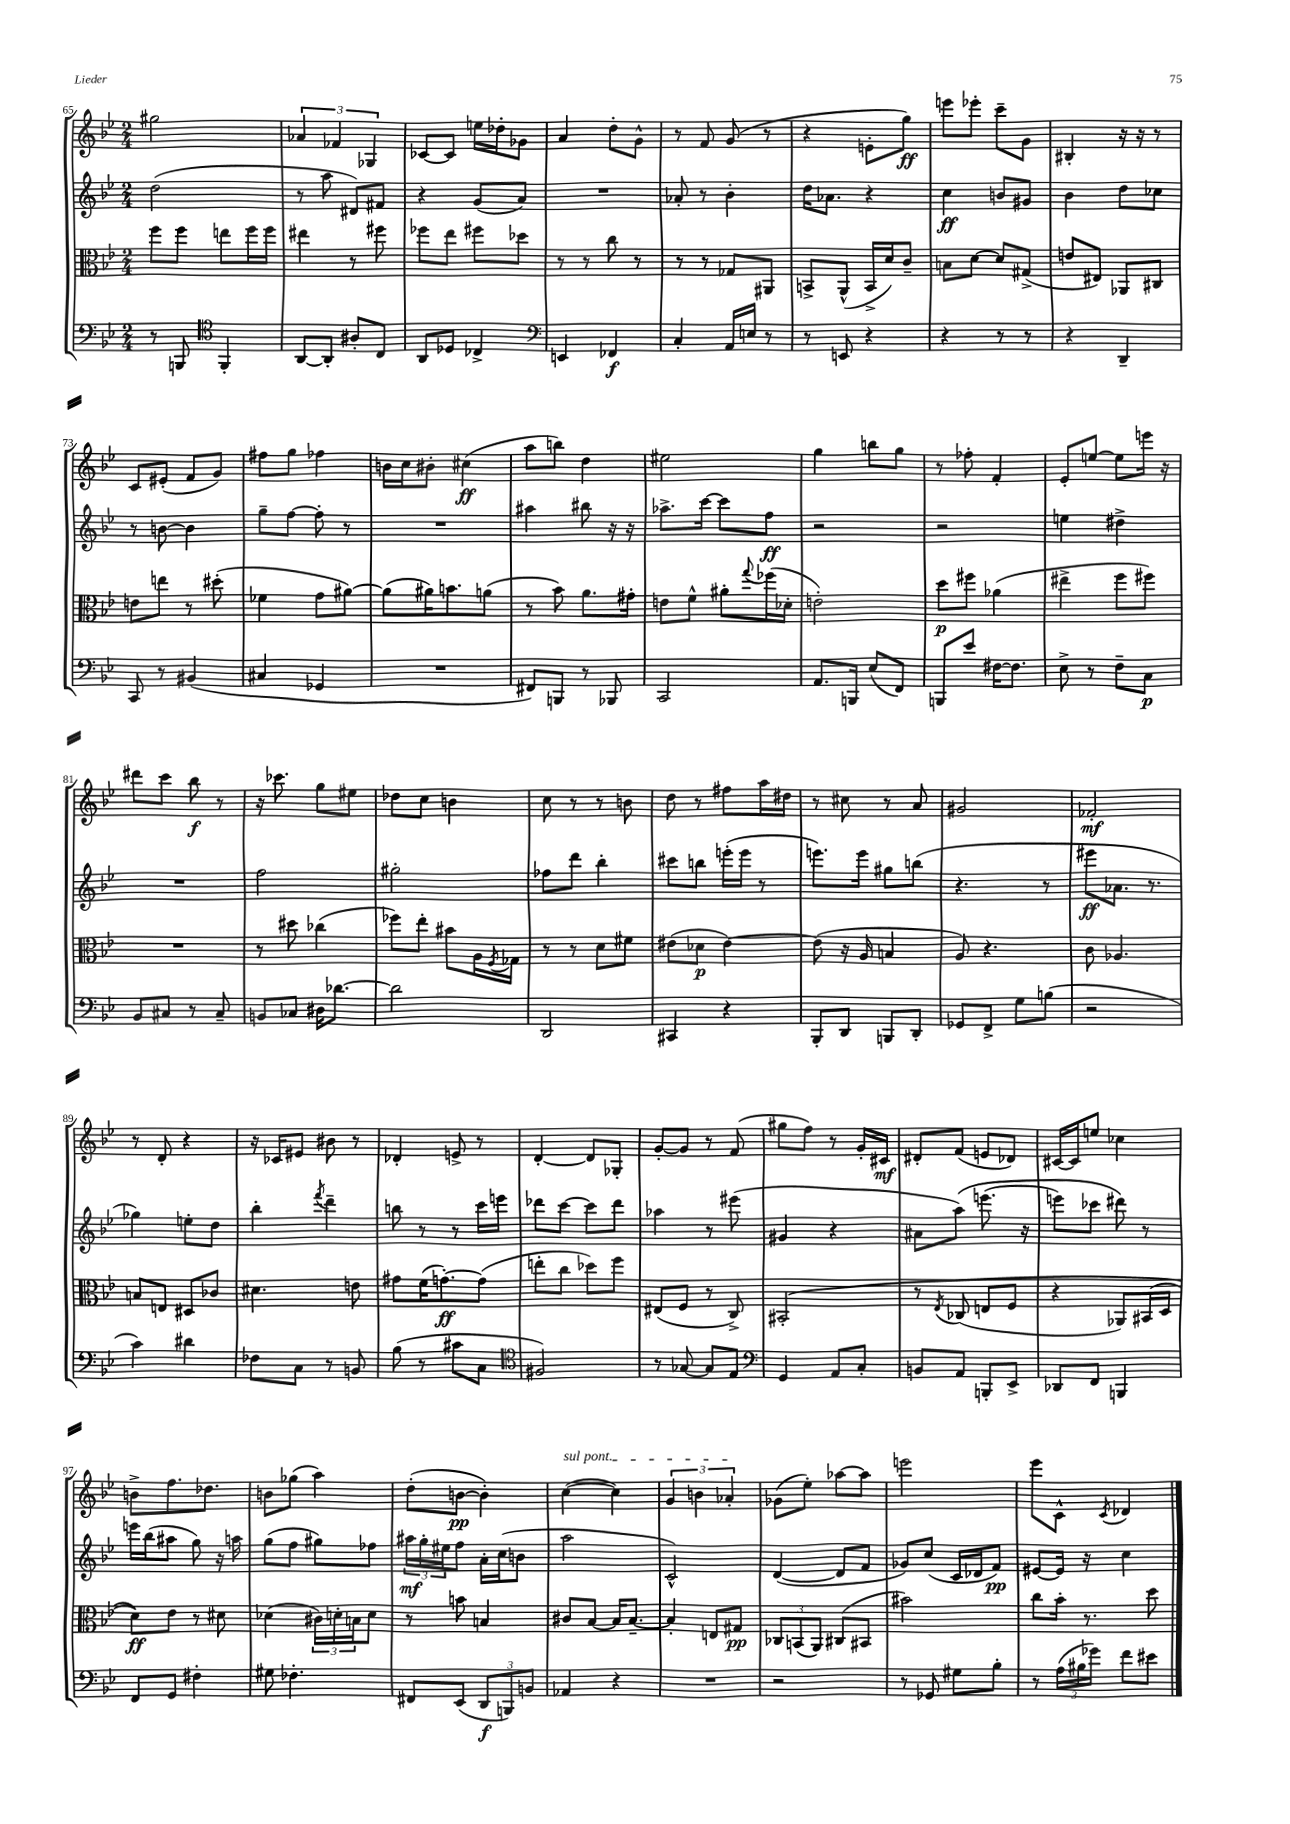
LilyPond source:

<<
\new StaffGroup <<
\new Staff = "s0" {
    \clef treble \key bes \major \numericTimeSignature \time 2/4
    gis''2 |
    \tuplet 3/2 { aes'4 fes'4 ges4 } |
    ces'8~ ces'8 e''16 des''16-. ges'8 |
    a'4 d''8-. g'8-^ |
    r8 f'8 g'8( r8 |
    r4 e'8-. g''8\ff) |
    e'''8 ees'''8-. c'''8-- g'8 |
    bis4-. r16 r16 r8 |
    c'8 eis'8-.( f'8 g'8) |
    fis''8 g''8 fes''4 |
    b'16 c''16 bis'8-. cis''4\ff( |
    a''8 b''8) d''4 |
    eis''2 |
    g''4 b''8 g''8 |
    r8 fes''8-. f'4-. |
    ees'8-. e''8~ e''8 e'''16 r16 |
    dis'''8 c'''8 bes''8\f r8 |
    r16 ces'''8. g''8 eis''8 |
    des''8 c''8 b'4 |
    c''8 r8 r8 b'8 |
    d''8 r8 fis''8 a''16 dis''16 |
    r8 cis''8 r8 a'8 |
    gis'2 |
    fes'2-.\mf |
    r8 d'8-. r4 |
    r16 ces'16 eis'8 bis'8 r8 |
    des'4-. e'8-> r8 |
    d'4~-. d'8 ges8-. |
    g'8~-. g'8 r8 f'8( |
    gis''8 f''8) r8 g'16-. cis'16\mf |
    dis'8-. f'8( e'8 des'8) |
    cis'16~ cis'16 e''8 ces''4 |
    b'8-> f''8. des''8. |
    b'8 ges''8( a''4) |
    d''8-.( b'8~\pp b'4-.) |
    \once \override TextSpanner.bound-details.left.text = \markup { \italic "sul pont." } c''4~\startTextSpan( c''4) |
    \tuplet 3/2 { g'4 b'4 aes'4-.\stopTextSpan } |
    ges'8( ees''8-.) aes''8~ aes''8 |
    e'''2 |
    ees'''8 c'8-^ \acciaccatura { c'8 } des'4 \bar "|." |
}
\new Staff = "s1" {
    \clef treble \key bes \major \numericTimeSignature \time 2/4
    d''2( |
    r8 a''8 dis'8) fis'8 |
    r4 g'8( a'8) |
    R2 |
    aes'8-. r8 bes'4-. |
    d''16 aes'8. r4 |
    c''4\ff b'8 gis'8 |
    bes'4 d''8 ces''8 |
    r8 b'8~ b'4 |
    g''8-- f''8~ f''8-. r8 |
    R2 |
    ais''4 bis''8 r16 r16 |
    aes''8.-> c'''16~ c'''8 f''8\ff |
    r2 |
    r2 |
    e''4 dis''4-> |
    R2 |
    f''2 |
    gis''2-. |
    fes''8 d'''8 bes''4-. |
    cis'''8 b''8 e'''16-.( e'''16 r8 |
    e'''8.) e'''16 gis''8 b''8( |
    r4. r8 |
    eis'''8\ff aes'8. r8. |
    ges''4) e''8-. d''8 |
    bes''4-. \acciaccatura { f'''8 } d'''4-- |
    b''8 r8 r8 c'''16 e'''16 |
    des'''8 c'''8~ c'''8 des'''8 |
    aes''4 r8 eis'''8( |
    gis'4 r4 |
    ais'8 a''8)\( e'''8.( r16 |
    e'''8) ces'''8 dis'''8\) r8 |
    e'''16 bes''16( ais''8 g''8) r16 a''16 |
    g''8( f''8 gis''8) fes''8 |
    \tuplet 3/2 { ais''16\mf g''16-. eis''16 } f''8 a'16-. c''16( b'8 |
    a''2 |
    c'2-^) |
    d'4~( d'8 f'8 |
    ges'8) c''8( c'16 des'16 f'8\pp) |
    eis'8~ eis'16 r16 c''4 \bar "|." |
}
\new Staff = "s2" {
    \clef alto \key bes \major \numericTimeSignature \time 2/4
    f''8 f''8 e''8 f''16 f''16 |
    eis''4 r8 fis''8 |
    fes''8 ees''8 fis''8 des''8 |
    r8 r8 c''8 r8 |
    r8 r8 ges8 ais,8 |
    b,8-> a,8-^( b,16-> d'16) c'8-- |
    b8 d'8~ d'8 gis8->( |
    e'8 eis8) aes,8 cis8 |
    e'8 e''8 r8 dis''8-.( |
    fes'4 g'8 ais'8~) |
    ais'8( ais'16) b'8. a'8( |
    r8 bes'8) a'8. gis'16-. |
    e'8 f'8-^ ais'8-. \appoggiatura { g''8 } fes''16( des'16-. |
    e'2-.) |
    d''8\p fis''8 aes'4( |
    eis''4-> f''8 fis''8) |
    R2 |
    r8 dis''8 ces''4( |
    fes''8) ees''8-. bis'8 a16 \acciaccatura { f8 } ges16 |
    r8 r8 d'8 fis'8 |
    eis'8( des'8\p eis'4~) |
    eis'8( r16 a16 b4 |
    a8) r4. |
    c'8 aes4. |
    b8 e8 dis8 ces'8 |
    dis'4. e'8 |
    gis'8 f'16( g'8.~-.\ff) g'8( |
    e''8-. c''8 des''8) f''8 |
    eis8( f8 r8 c8->) |
    bis,2-.\( |
    r8 \acciaccatura { ees8 } ces8( e8 f8 |
    r4 aes,8) bis,16( d16 |
    d'8\ff)\) ees'8 r8 dis'8 |
    des'4( \tuplet 3/2 { cis'16) d'16-. b16 } d'8 |
    r8 b'8 b4 |
    cis'8 bes8~ bes16 bes8.~-- |
    bes4-. e8 gis8\pp |
    \tuplet 3/2 { ces8 b,8( a,8) } cis8( bis,8 |
    bis'2) |
    c''8 bes'16-. r8. d''8 \bar "|." |
}
\new Staff = "s3" {
    \clef bass \key bes \major \numericTimeSignature \time 2/4
    r8 b,,8 \clef tenor f,4-. |
    a,8~ a,8-. ais8-. c8 |
    a,8 des8 ces4-> |
    \clef bass e,4 fes,4\f |
    c4-. a,16 e16 r8 |
    r8 e,8 r4 |
    r4 r8 r8 |
    r4 d,4-- |
    c,8 r8 bis,4( |
    cis4 ges,4 |
    R2 |
    fis,8) b,,8 r8 bes,,8 |
    c,2 |
    a,8. b,,16 ees8( f,8) |
    b,,8 ees'8 fis16~ fis8. |
    ees8-> r8 f8-- c8\p |
    bes,8 cis8 r8 cis8-- |
    b,8 ces8 dis16 des'8.~ |
    des'2 |
    d,2 |
    cis,4 r4 |
    bes,,8-. d,8 b,,8 d,8-. |
    ges,8 f,8-> g8 b8( |
    r2 |
    c'4) dis'4 |
    fes8 c8 r8 b,8 |
    bes8( r8 cis'8 c8 |
    \clef tenor fis2) |
    r8 ges8~ ges8 ees8 |
    \clef bass g,4 a,8 c8-. |
    b,8 a,8 b,,8-. ees,8-> |
    des,8 f,8 b,,4 |
    f,8 g,8 fis4-. |
    gis8 fes4.-. |
    fis,8 ees,8( \tuplet 3/2 { d,8\f b,,8) b,8 } |
    aes,4 r4 |
    R2 |
    r2 |
    r8 ges,8 gis8 bes8-. |
    r8 \tuplet 3/2 { a16( bis16 ges'16) } f'8 eis'8 \bar "|." |
}
>>
>>
\layout { \context { \Score currentBarNumber = #65 } }
